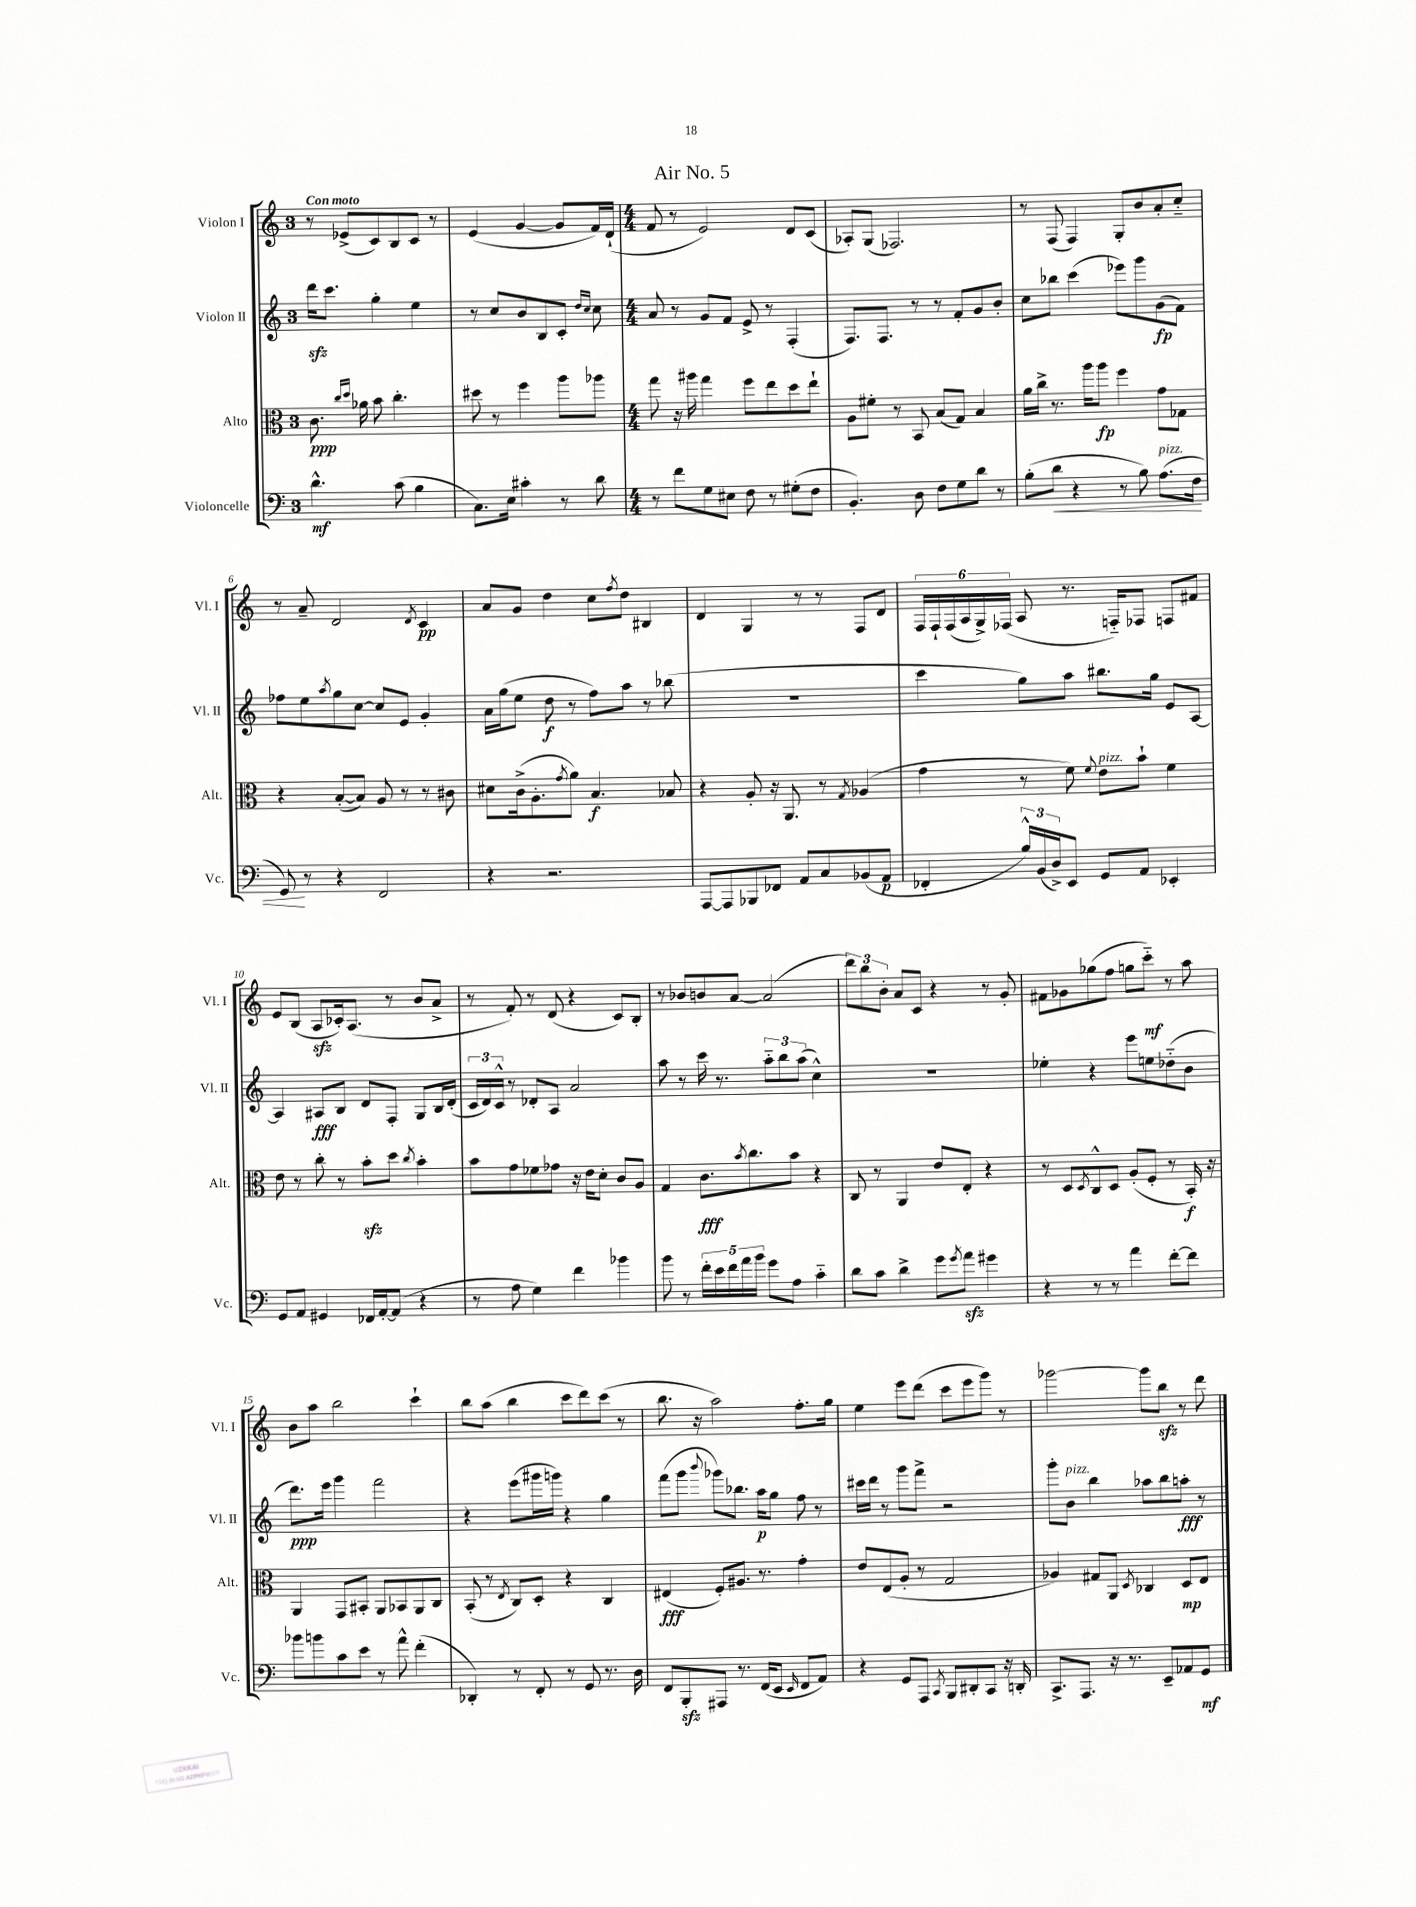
\header { title = "Air No. 5" }
<<
\new StaffGroup <<
\new Staff = "s0" \with { instrumentName = "Violon I" shortInstrumentName = "Vl. I" } {
    \clef treble \key c \major \once \override Staff.TimeSignature.style = #'single-digit \time 3/4 \tempo "Con moto"
    r8 ees'8->( c'8) b8 c'8 r8 |
    e'4( g'4~ g'8 f'16) d'16-!( |
    \numericTimeSignature \time 4/4 f'8 r8 e'2) d'8 c'8( |
    aes8-.) g8( fes2.) |
    r8 f8( f4) g8-. b'8 a'8-. c''8-_ |
    r8 a'8-- d'2 \acciaccatura { d'8 } c'4\pp |
    a'8 g'8 d''4 c''8 \acciaccatura { f''8 } d''8 bis4 |
    d'4 g4 r8 r8 f8 d'8 |
    \tuplet 6/4 { f16 f16-! f16( a16 g16->) fes16( } a8 r8. f16-_) fes8 f8 fis'8 |
    e'8 b8( a8\sfz ces'16-.) a8.( r8 b'8 a'8-> |
    r8 f'8-.) r8 d'8( r4 c'8) b8-. |
    r8 bes'8 b'8 a'8~ a'2( |
    \tuplet 3/2 { d'''8) b''8 b'8-. } a'8 c'8 r4 r8 g'8-. |
    fis'8 ges'8 ges''8( f''8 g''8 c'''8-_\mf) r8 a''8 |
    b'8 a''8 b''2 c'''4-! |
    b''8 a''8( b''4 c'''8 d'''8) c'''8( r8 |
    b''8. r16 a''2) f''8.-. g''16 |
    e''4 e'''8 d'''8( c'''8 e'''8 g'''8) r8 |
    ges'''2~ ges'''8 b''8\sfz r8 d'''8 \bar "|." |
}
\new Staff = "s1" \with { instrumentName = "Violon II" shortInstrumentName = "Vl. II" } {
    \clef treble \key c \major \once \override Staff.TimeSignature.style = #'single-digit \time 3/4
    d'''16\sfz c'''8. g''4-. e''4 |
    r8 c''8 b'8 b8 c'8-. \grace { d''16 c''16 } c''8 |
    \numericTimeSignature \time 4/4 a'8 r8 g'8 f'8 e'8-> r8 f4-.( |
    f8.) f8. r8 r8 f'8-. g'8 b'8-. |
    c''8 bes''8 c'''4( ees'''8) g'''8 g'8\fp( f'8) |
    fes''8 e''8 \acciaccatura { a''8 } g''8 c''8~ c''8 e'8 g'4-. |
    a'16 g''16( e''8 d''8\f r8 f''8) a''8 r8 bes''8( |
    R1 |
    c'''4 g''8) a''8 bis''8. g''16 e'8 a8~ |
    a4 ais8\fff b8 d'8 f8-. g8 b16 d'16-.( |
    \tuplet 3/2 { c'16 d'16) c'16-^ } r8 des'8-. a8 a'2 |
    a''8 r8 c'''16 r8. \tuplet 3/2 { a''8-_ b''8 a''8( } c''4-^) |
    R1 |
    ees''4-. r4 e'''8 e''8 des''8-_( b'8 |
    d'''8.\ppp) e'''16 g'''4 f'''2 |
    r4 e'''8( gis'''16 g'''16) r4 g''4 |
    f'''8( g'''8 \appoggiatura { b'''8 } ges'''8) bes''8. a''16\p g''8 f''8 r8 |
    cis'''16 d'''16 r8 g'''8 f'''8-> r2 |
    g'''8-. b'8^\markup { \italic "pizz." } b''4 aes''8 b''8 a''8-.\fff r8 \bar "|." |
}
\new Staff = "s2" \with { instrumentName = "Alto" shortInstrumentName = "Alt." } {
    \clef alto \key c \major \once \override Staff.TimeSignature.style = #'single-digit \time 3/4
    c'8.\ppp \grace { c''16 d''16 } aes'16 b'8 c''4.-. |
    dis''8 r8 f''4 a''8 aes''8 |
    \numericTimeSignature \time 4/4 g''8 r16 ais''16 g''4 f''8 e''8 d''8 e''8-! |
    a8 fis'8-. r8 b,8 b8( g8) b4 |
    a'16 c''16-> r8. a''16 a''8\fp f''4 g'8 ges8 |
    r4 b8~-.( b8) a8 r8 r8 cis'8 |
    dis'8 c'16->( a8.-. \acciaccatura { g'8 } a'8) b4.\f bes8 |
    r4 a8-. r16 a,8. r8 \acciaccatura { g8 } aes4( |
    g'4 r8 f'8) \appoggiatura { f'8 } e'8^\markup { \italic "pizz." } b'8-! f'4 |
    e'8 r8 c''8-. r8 b'8-.\sfz d''8 \acciaccatura { c''8 } b'4-. |
    b'8 g'8 fes'8 ges'8 r16 e'16 d'8-. c'8 a8 |
    g4 c'8.\fff \acciaccatura { b'8 } c''8. b'8 r4 |
    c8 r8 a,4 e'8 e8-. r4 |
    r8 d8 \acciaccatura { d8 } c8-^ d8 a8-.( f8-. r8 b,16-.\f) r16 |
    a,4 g,8 bis,8-. a,8 bes,8 a,8 c8 |
    b,8-.( r8 \acciaccatura { e8 } c8) d8-. r4 c4 |
    eis4\fff( f8-.) ais8. r8. g'4-. |
    e'8 e8( a8-. r8 g2 |
    aes4) gis8 a,8 \acciaccatura { d8 } ces4 d8\mp e8 \bar "|." |
}
\new Staff = "s3" \with { instrumentName = "Violoncelle" shortInstrumentName = "Vc." } {
    \clef bass \key c \major \once \override Staff.TimeSignature.style = #'single-digit \time 3/4
    d'4.-^\mf c'8( b4 |
    c8.) e16 cis'4-. r8 d'8 |
    \numericTimeSignature \time 4/4 r8 f'8 g8 eis8 f8 r8 gis8-.( f8 |
    b,4.-.) d8 f8 g8 d'8 r8 |
    b8-.( d'8\< r4 r8 b8) a8.^\markup { \italic "pizz." }( f16 |
    g,8\!) r8 r4 f,2 |
    r4 r2. |
    a,,8~ a,,8 bes,,8 fes,8 a,8 c8 bes,8( a,8\p |
    fes,4-. \tuplet 3/2 { b16-^) b,16( d16->) } e,8 g,8 a,8 ees,4-. |
    g,8 a,8 gis,4 fes,16 a,16~-. a,8( r4 |
    r8 a8 g4) f'4 bes'4 |
    b'8 r8 \tuplet 5/4 { f'16-. e'16 f'16 a'16 b'16 } g'8 a8 c'4-_ |
    d'8 c'8 d'4-> g'8 \acciaccatura { g'8 } a'8\sfz gis'4 |
    r4 r8 r8 a'4 f'8~-. f'8 |
    bes'8 b'8 c'8 e'8 r8 a'8-^ f'4-.( |
    des,4-.) r8 f,8-. r8 g,8 r8. d16 |
    f,8 b,,8-.\sfz ais,,8 r8. f,16( e,8 \grace { e,16 } f,8 a,8) |
    r4 g,8 a,,8 \acciaccatura { c,8 } b,,8 dis,8-. c,8 r16 d,16-. |
    c,8.-> a,,8. r16 r8. e,8-- aes,8 g,8\mf \bar "|." |
}
>>
>>
